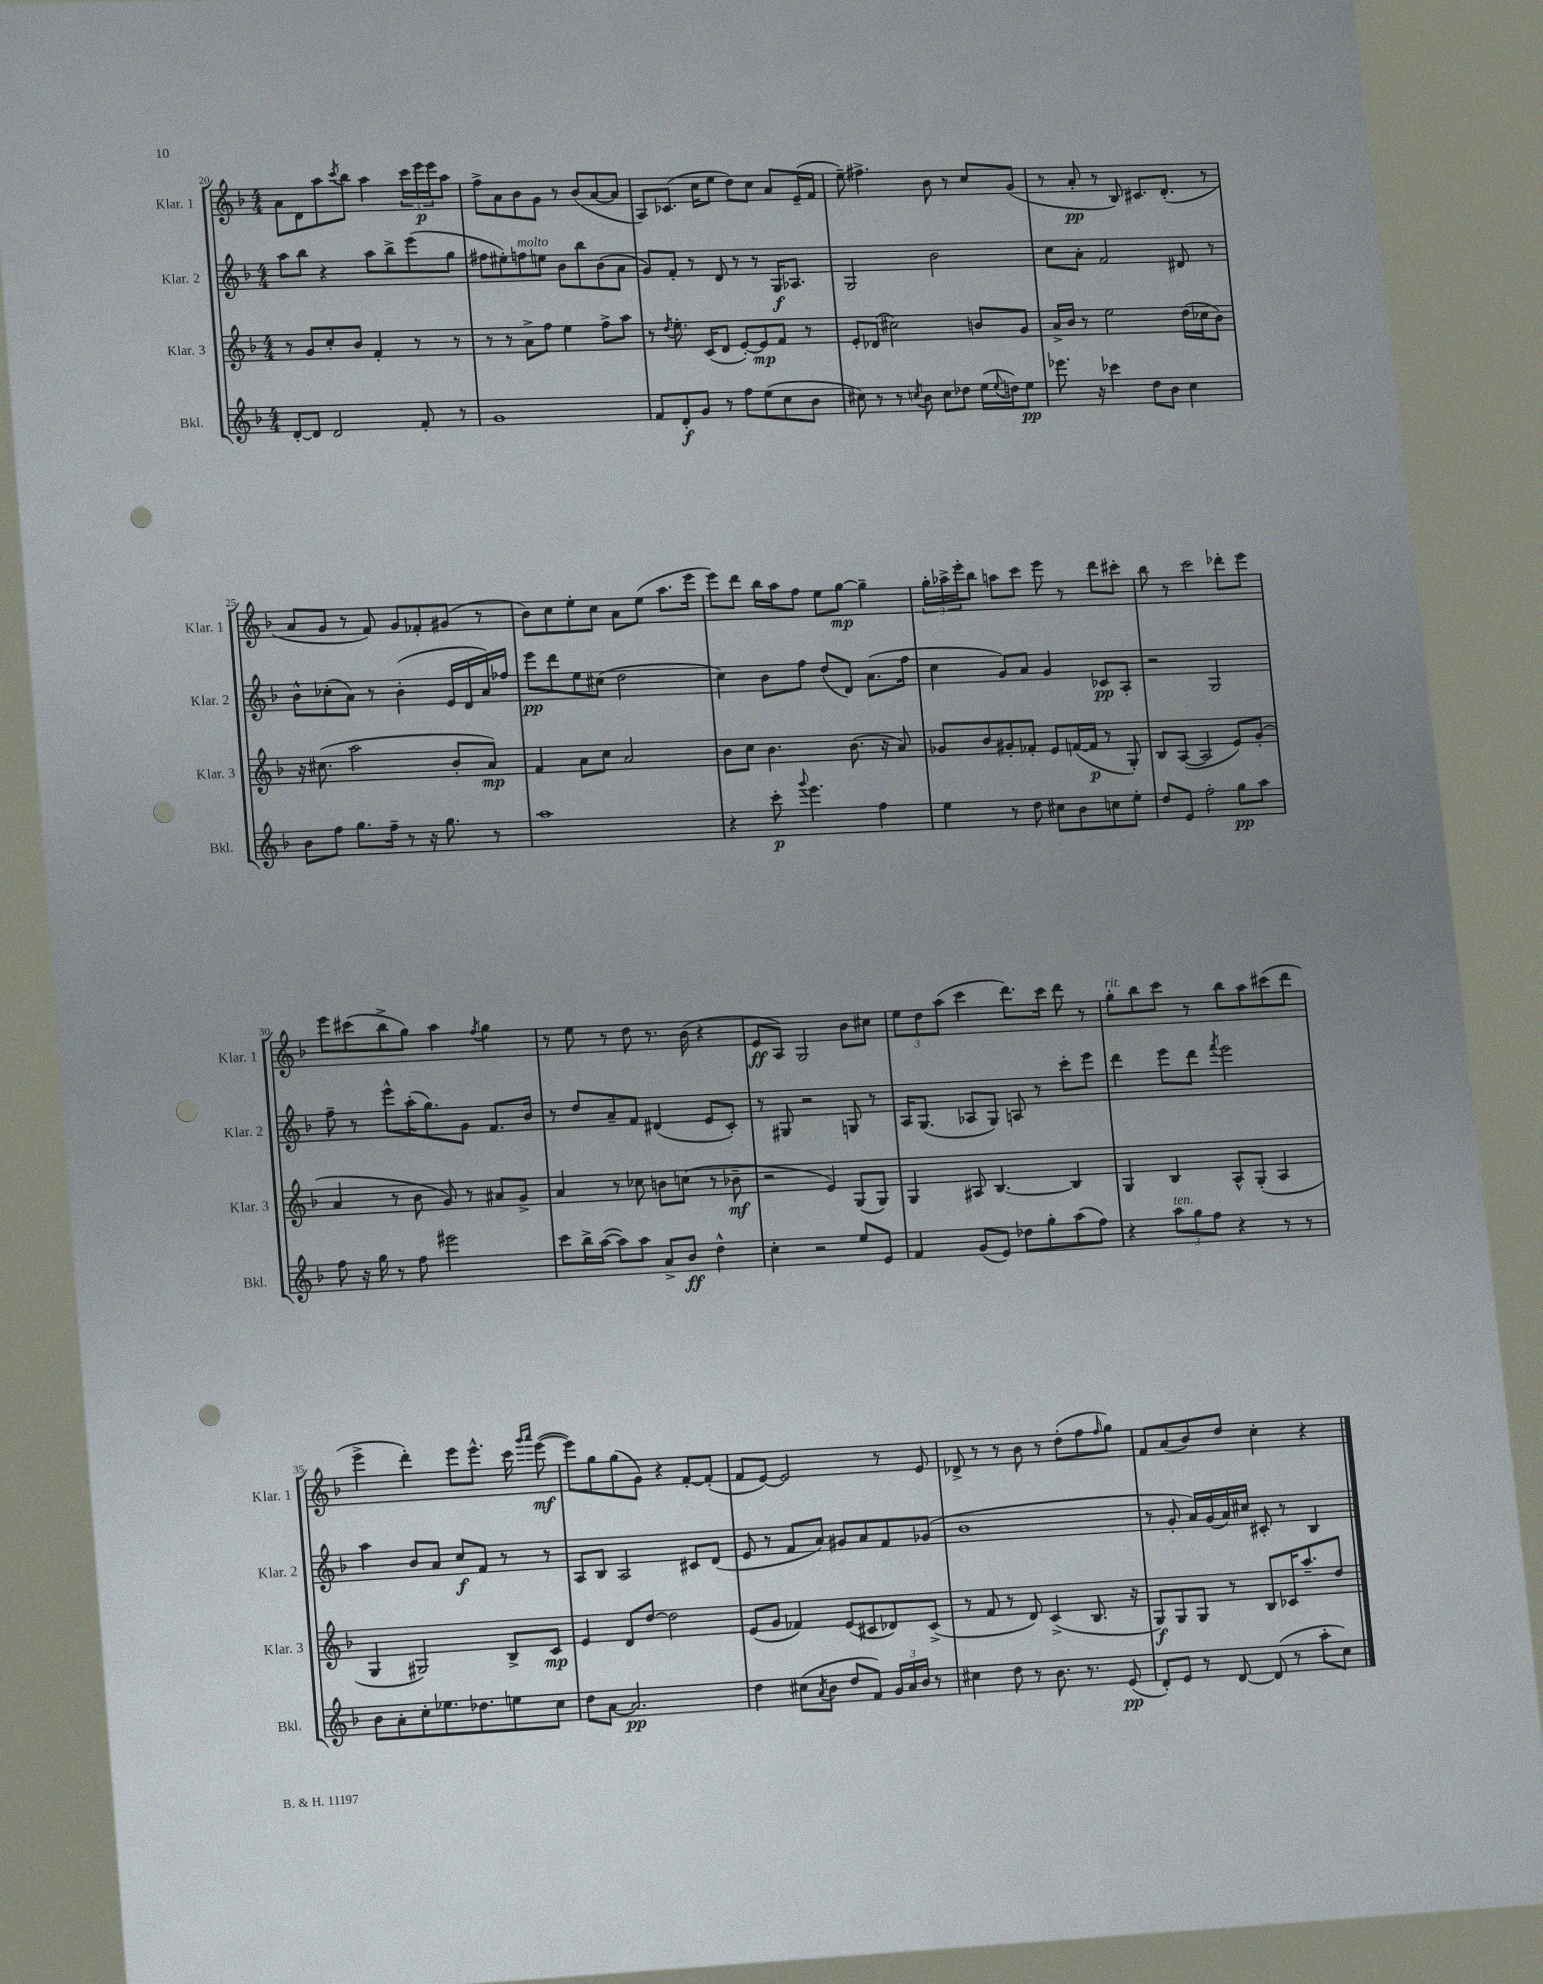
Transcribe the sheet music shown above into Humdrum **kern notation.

**kern	**kern	**kern	**kern
*staff4	*staff3	*staff2	*staff1
*clefG2	*clefG2	*clefG2	*clefG2
*k[b-]	*k[b-]	*k[b-]	*k[b-]
*M4/4	*M4/4	*M4/4	*M4/4
[8d'	8r	8aa	8a
8d]	8g	8bb-	8d
2d	8cc'	4r	8aa
.	.	.	8qccc
.	8b-	.	8bb-
.	4f'	8aa	4aa
.	.	8bb-^	.
8f'	8r	(8eee	24ccc
.	.	.	24eee
.	.	.	24eee
8r	8r	8gg	8aa
=	=	=	=
1g	8r	8ff#	8ff^
.	8r	8ee#')	8a
.	8a^	8ff	8b-
.	8ff	8ee	8g
.	4ee	8b-	8r
.	.	8bb-	(8b-
.	8ff^	(8b-	[8a
.	8aa	8a	8a]
=	=	=	=
8f	8r	8g)	8A)
.	8qdd	.	.
8d'	8.ee'	8f'	(8.c-
8g	.	8r	.
.	(16c	.	16cc
8r	8d	8d	8ee
8ff	[8e')	8r	8dd)
(8ee	8e]	8r	8cc
8cc	8f	16G	8a
.	.	8.A-	.
8b-	8r	.	(16e~
.	.	.	16f
=	=	=	=
8cc#)	8e'	2G	8ee~)
8r	(8d-	.	4.ff#^
8r	2cc#)	.	.
8qcc	.	.	.
8b-	.	.	.
8cc	.	2b-	8b-
8dd-	.	.	8r
(16ee	8b	.	8cc
8qqee	.	.	.
16dd)	.	.	.
8ee	8g	.	(8g
=	=	=	=
8.eee-	16a^	8cc	8r
.	16b-	.	.
.	8r	8a'	8a'
16r	.	.	.
4ccc-	2ee	2f	8r
.	.	.	8B-)
8dd	.	.	8.c#
8b-	.	.	.
.	.	.	(8.d'
4cc	(16dd	8d#	.
.	16cc-	.	.
.	8b-)	8r	8r
=	=	=	=
8b-	16r	8b-^^	8a
.	(8.cc#	.	.
8ff	.	(8cc-'	8g
8.gg	2aa	8a)	8r
.	.	8r	8f)
16ff~	.	.	.
8r	.	(4b-'	8g
16r	.	.	8f-'
8.gg	.	.	.
.	8b-'	16e	(8g#
.	.	16d	.
8r	8a)	16a)	8r
.	.	16ff-	.
=	=	=	=
1aa	4f	8eee	8b-)
.	.	8ddd	8cc
.	8a	8ee	8ee'
.	8cc	(8cc#	8cc
.	2a	2dd	8a
.	.	.	(8ee
.	.	.	8.aa
.	.	.	16eee
=	=	=	=
4r	8b-	4cc)	8eee)
.	8cc	.	8ddd
8ccc'	4.b-	8b-	16bb-
.	.	.	16aa
8qqggg	.	.	.
4.eee	.	8ff	8ff
.	.	(8dd	8ee
.	(8.b-	8d)	[8gg
4ff	.	(8.a	4gg~]
.	16r	.	.
.	8a)	.	.
.	.	16ff	.
=	=	=	=
4ee	8g-	4cc	24gg'
.	.	.	24aa-^
.	.	.	24eee'
.	8b-	.	8bb-
8r	8g#'	8g)	8aa
8dd	8f-'	8a	8ccc
8cc#	8e	4g	8eee
8b-	([16f	.	8r
.	16f]	.	.
8cc	8r	8c-	8ddd
8ee'	8G')	8A'	8ccc#'
=	=	=	=
8dd	8B-	2r	8bb-
8e	([8A	.	8r
2ff'	2A]	.	2ccc
.	.	2G	.
8gg	8e)	.	8ddd-'
8aa	(8g'	.	8eee
=	=	=	=
8ff	4a	8ff~	8eee
16r	.	8r	(8ccc#
16gg	.	.	.
8r	8r	8eee^^	8bb-^
8ff	8b-	(16aa'	8gg)
.	.	8.gg)	.
2eee#	8g)	.	4aa
.	8r	8g	.
.	.	.	8qff
.	8a#	8.f	4gg
.	8g^	.	.
.	.	16b-	.
=	=	=	=
8ccc	4a	8r	8r
16bb-^	.	8dd	8ee
([16aa	.	.	.
8aa])	8r	8a~	8r
8aa	8cc-	8f	8dd
8a^	8b	(4d#	8.r
8b-	(8cc	.	.
.	.	.	(16b-
4dd^^	8r	8e	4r
.	8b-~	8c')	.
=	=	=	=
4cc'	2r	8r	8e
.	.	8G#	8A)
2r	.	2r	2G
.	4e)	.	.
8ee	(8G	8G	8b-
8e	8G)	8r	8cc#
=	=	=	=
4f	4G	16A	12ee
.	.	(8.G	.
.	.	.	12dd
.	.	.	(12aa
(8g	8A#	8A-	4ccc
8e)	[4.B-	8G)	.
8dd-	.	8A	8.ddd)
8gg'	.	8r	.
.	.	.	16ccc
(8aa	4B-]	8ccc'	8ddd
8ff)	.	8eee	8r
=	=	=	=
4r	4G	4ddd	8gg'
.	.	.	8bb-
12aa	4B-	8eee	8ccc
12gg	.	.	.
.	.	8ddd	8r
12ff	.	.	.
.	.	8qfff	.
4r	8A^^	2eee	8bb-
.	(8G'	.	8aa
8r	4A	.	(8ccc#
8r	.	.	8ddd
=	=	=	=
8b-	4G	4aa	4eee^
8a'	.	.	.
8cc'	2G#)	8b-	4ddd')
8.ee-	.	8a	.
.	.	8cc	8eee
8.dd-	.	.	.
.	.	8f	8.eee^^
8ee	8B-^	8r	.
.	.	.	16ccc
.	.	.	16qqggg
.	.	.	16qqaaa
8cc	8c	8r	([8eee
=	=	=	=
8dd	4e	8A	8eee])
[8a	.	8B-	8gg
2.a]	8d	2A	(8gg
.	[8dd	.	8g)
.	2dd]	.	4r
.	.	8c#	[8f'
.	.	(8d	(8f']
=	=	=	=
4dd	(8e	8e	8f
.	8g	8r	[8e)
(8cc#	4f-)	8f	2e]
8qa	.	.	.
8b-	.	8a)	.
8dd	(8e	8g#	.
8f)	8c#	8a	.
24g	8d-)	8f	8r
24a	.	.	.
24b-	.	.	.
8r	(8c#^	(8g-	8e
=	=	=	=
4cc#	8r	1b-	8d-^
.	8f	.	8r
8dd	8r	.	8r
8r	8d)	.	8b-
8.b-	(4c^	.	8r
.	.	.	(8dd'
8.r	.	.	.
.	8.B-	.	8ff
.	.	.	16qqff
(8e	.	.	8gg)
.	16r	.	.
=	=	=	=
8d')	8G)	8r	8f
8e	8G	8g'	(8a
8r	8G	16a)	8b-)
.	.	(16g	.
[8d	8r	16a)	8dd
.	.	16cc#	.
(8d]	8B-	8c#'	4cc'
8r	16c-	8r	.
.	8.aa~	.	.
8aa'	.	4B-	4r
8cc)	8dd	.	.
==	==	==	==
*-	*-	*-	*-
